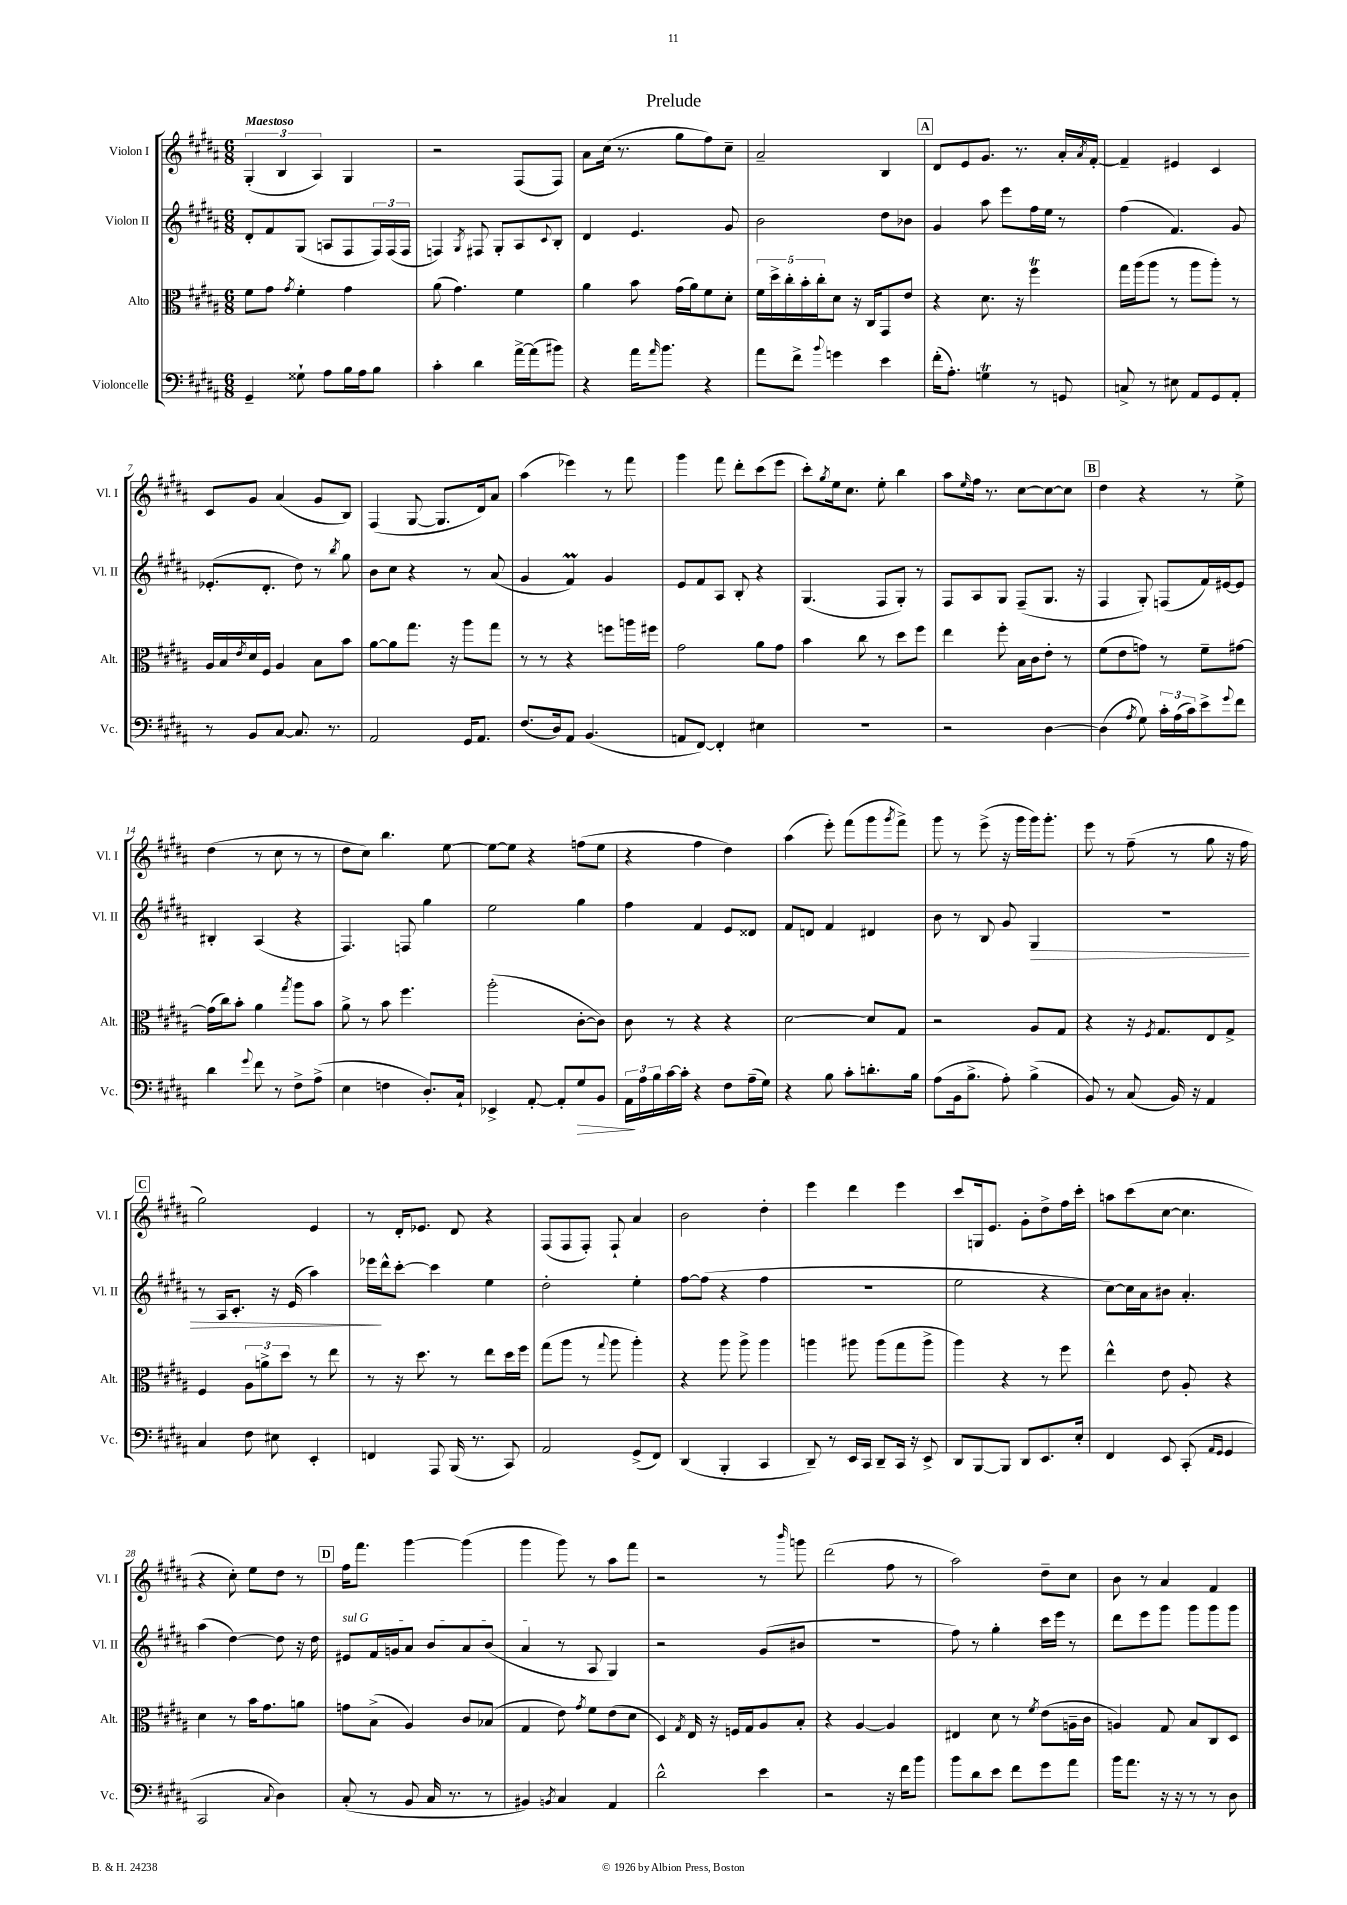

**kern	**kern	**kern	**kern
*staff4	*staff3	*staff2	*staff1
*clefF4	*clefC3	*clefG2	*clefG2
*k[f#c#g#d#a#]	*k[f#c#g#d#a#]	*k[f#c#g#d#a#]	*k[f#c#g#d#a#]
*M6/8	*M6/8	*M6/8	*M6/8
4GG#~/	8f#\L	8d#'/L	(6G#'/
.	8g#\J	8f#/	.
.	.	.	6B/
.	8qg#/	.	.
8G##`\	4f#'\	(8G#/J	.
.	.	.	6A#/)
8A#\L	.	8A/L	.
16B\L	4g#\	8F#/	4G#/
16A#\J	.	.	.
8B\J	.	24F#/L)	.
.	.	(24F#/	.
.	.	24F#/JJ	.
=	=	=	=
4c#'\	(8a#\	4F/)	2r
.	4.g#\)	.	.
.	.	8qG#/	.
4d#\	.	8F#/	.
.	.	8G#'/L	.
[16a#^\LL	4f#\	8A#/	(8F#/L
(16a#\]J	.	.	.
.	.	8qqc#/	.
8b#\J)	.	8B'/J	8F#/J)
=	=	=	=
4r	4a#\	4d#/	8a#\L
.	.	.	(16cc#\Jk
.	.	.	8.r
16a#\LK	8b\	4.e/	.
16qqa#/	.	.	.
8.b\J	.	.	.
.	(16g#\LL	.	8gg#\L
.	16a#\J)	.	.
4r	8f#\	.	8ff#\)
.	8d#'\J	8g#/	8cc#~\J
=	=	=	=
8a#\L	20f#\LL	2b\	2a#~/
.	20dd#^\	.	.
.	20cc#'\	.	.
8f#^\J	.	.	.
.	20b'\	.	.
.	20cc#'\J	.	.
8qqb/	.	.	.
4g\	8d#\J	.	.
.	16r	.	.
.	16C#/LK	.	.
4e\	8GG#/	8dd#\L	4B/
.	8e/J	8b-\J	.
=	=	=	=
(16f#'\LK	4r	4g#/	8d#/L
8.A#'\J)	.	.	.
.	.	.	8e/
4G\	8.d#\	8aa#\	8.g#/J
.	.	8eee\L	.
.	16r	.	8.r
8r	4ff#\	16ff#\L	.
.	.	16ee\JJ	.
8GG/	.	8r	16a#'/LL
.	.	.	8qa#/
.	.	.	[16f#'/JJ
=	=	=	=
8C^/	16gg#\LL	(4ff#\	4f#~/]
.	(16aa#\J	.	.
8r	8aa#\J	.	.
8E#\	8r	4.f#/)	4e#/
8AA#/L	8aa#\L	.	.
8GG#/	8aa#'\J)	.	4c#/
8AA#'/J	8r	8g#/	.
=	=	=	=
8r	16A#/LL	(8.e-'/L	8c#/L
.	16B/	.	.
.	8qe/	.	.
8BB/L	16d#/	.	8g#/J
.	16F#/JJ	8.d#'/J	.
[8C#/J	4A#/	.	(4a#/
8.C#/]	.	8dd#\)	.
.	8B\L	8r	8g#/L
8.r	.	.	.
.	.	8qbb/	.
.	8b\J	8gg#\	8B/J)
=	=	=	=
2AA#/	[8a#\L	8b\L	(4F#/
.	8a#\]	8cc#\J	.
.	8.gg#\J	4r	[8G#/
.	.	.	8.G#/]L
.	16r	.	.
16GG#/LK	8aa#\L	8r	.
8.AA#/J	.	.	16d#/k)
.	8gg#\J	(8a#/	8a#/J
=	=	=	=
(8.F#/L	8r	4g#/	(4aa#\
.	8r	.	.
16D#/k)	.	.	.
8AA#/J	4r	4f#/)	4eee-\)
(4.BB/	.	.	.
.	8ff\L	4g#/	8r
.	16aa\L	.	8fff#\
.	16ff#\JJ	.	.
=	=	=	=
8AA/L	2g#\	8e/L	4ggg#\
[8FF#/J)	.	8f#/	.
4FF#'/]	.	8A#/J	8fff#\
.	.	8B'/	8ddd#'\L
4E#\	8a#\L	4r	(8ccc#\
.	8g#\J	.	8eee\J
=	=	=	=
2.r	4b\	(4.G#/	8ccc#'\L)
.	.	.	8qgg#/
.	.	.	16ee\k
.	.	.	8.cc#\J
.	8cc#\	.	.
.	8r	8F#/L	8ee'\
.	8dd#\L	8G#'/J)	4bb\
.	8ff#\J	8r	.
=	=	=	=
2r	4ee\	8F#/L	8aa#\L
.	.	.	16qqee/
.	.	8A#/	16ff#\Jk
.	.	.	8.r
.	8ff#'\	8G#/J	.
.	16B\LL	(8F#~/L	[8cc#\L
.	16c#\J	.	.
[4D#\	8e'\J	8.G#/J	8cc#\_
.	8r	.	8cc#\]J
.	.	16r	.
=	=	=	=
(4D#\]	(8f#\L	4F#/	4dd#\
.	8e\	.	.
8qA#/	.	.	.
8G#\)	8g\J)	8G#'/)	4r
24c#'\LL	8r	(8F/L	.
(24A#\	.	.	.
24c#\J)	.	.	.
8e^\	8f#~\L	16f#/L)	8r
.	.	[16e#/J	.
8qqg#/	.	.	.
8f#\J	[8g#\J	8e#/]J	8ee^\
=	=	=	=
4d#\	(16g#\]LL	4B#'/	(4dd#\
.	16cc#\J)	.	.
.	8b'\J	.	.
8qqg#/	.	.	.
8f#\	4a#\	(4A#/	8r
8r	.	.	8cc#\
.	8qgg#/	.	.
8F#^\L	8aa#\L	4r	8r
(8A#^\J	8b\J	.	8r
=	=	=	=
4E\	8a#^\	4.F#/)	8dd#\L
.	8r	.	8cc#\J)
4F\	8b\	.	4.bb\
.	4.ff#\	8F/	.
8.D#'/L)	.	4gg#\	.
.	.	.	[8ee\
16C#`/Jk	.	.	.
=	=	=	=
4EE-^/	(2aa#'\	2ee\	8ee\_L
.	.	.	8ee\]J
[8AA#'/	.	.	4r
8AA#'/]L	.	.	.
8G#/	[8c#'\L	4gg#\	(8ff\L
8BB/J	8c#\]J)	.	8ee\J
=	=	=	=
24AA#\LL	8c#\	4ff#\	4r
24A#\	.	.	.
24B\	.	.	.
[16c#\	8r	.	.
16c#'\]JJ	.	.	.
4r	4r	4f#/	4ff#\
8F#\L	4r	8e/L	4dd#\)
(16A#~\L	.	8d##/J	.
16G#\JJ)	.	.	.
=	=	=	=
4r	[2d#\	8f#/L	(4aa#\
.	.	8d/J	.
8B\	.	4f#/	8eee'\)
8c#'\L	.	.	(8fff#\L
8.d'\	8d#/]L	4d#/	8ggg#\
.	.	.	8qggg#/
.	8G#/J	.	8fff#^\J)
16B\Jk	.	.	.
=	=	=	=
(8A#\L	2r	8b\	8ggg#\
16BB\k	.	8r	8r
8.B^\J	.	.	.
.	.	8B/	(8eee^\
8A#'\)	.	8g#/	16r
.	.	.	16ggg#\LL
(4B^\	8A#/L	4G#/	16ggg#\J)
.	.	.	8.ggg#'\J
.	8G#/J	.	.
=	=	=	=
8BB/)	4r	2.r	8eee\
8r	.	.	8r
(8C#/	16r	.	(8ff#~\
.	8qF#/	.	.
.	8.G#/L	.	.
16BB/)	.	.	8r
16r	.	.	.
4AA#/	8E/	.	8gg#\
.	8G#^/J	.	16r
.	.	.	16ff#\
=	=	=	=
4C#/	4F#/	8r	2gg#\)
.	.	16A#/LK	.
.	.	8.c#'/J	.
8F#\	12A#\L	.	.
.	12a^\	.	.
8E#\	.	16r	.
.	12dd#\J	.	.
.	.	(16e/	.
4EE'/	8r	4aa#\)	4e/
.	8ee\	.	.
=	=	=	=
4FF/	8r	16eee-\LL	8r
.	.	16ddd#^^\J	.
.	16r	[8ccc#'\J	16d#'/LK
.	8.dd#\	.	8.e-/J
8AAA#/	.	4ccc#\]	.
(16BBB/	8r	.	8d#/
8.r	.	.	.
.	8ee\L	4ee\	4r
8CC#/)	16dd#\L	.	.
.	16ff#\JJ	.	.
=	=	=	=
2AA#/	(8gg#\L	2dd#'\	(8F#/L
.	8aa#\J	.	8F#/
.	8r	.	8F#'/J)
.	8qqgg#/	.	.
.	8aa#\	.	8F#`/
(8GG#^/L	4aa#'\)	4ee'\	4a#/
8FF#/J)	.	.	.
=	=	=	=
(4DD#/	4r	[8ff#\L	2b\
.	.	(8ff#\]J	.
4BBB'/	8aa#\	4r	.
.	8aa#^\	.	.
4CC#/	4aa#\	4ff#\	4dd#'\
=	=	=	=
8DD#~/)	4aa\	2.r	4eee\
8r	.	.	.
16EE/LL	8aa#\	.	4ddd#\
16CC#/JJ	.	.	.
8DD#~/L	(8aa#\L	.	.
16CC#/Jk	8gg#\	.	4eee\
16r	.	.	.
8EE^/	8aa#^\J	.	.
=	=	=	=
8DD#/L	4aa#\)	2ee\	8ccc#/L
[8BBB/	.	.	16G/k
.	.	.	8.e/J
8BBB/]J	4r	.	.
8DD#/L	.	.	8g#'\L
8.EE/	8r	4r	8dd#^\
.	8ff#\	.	16ff#\L
16E'/Jk	.	.	16ccc#'\JJ
=	=	=	=
4FF#/	4ee^^\	[8cc#\L)	8aa\L
.	.	16cc#\]L	(8ccc#\
.	.	16a#\J	.
8EE/	8e\	8b#\J	[8cc#\J
(8CC#'/	8A#'/	4.a#'/	4.cc#\]
16qqAA#/LL	.	.	.
16qqGG#/JJ	.	.	.
4GG#/	4r	.	.
=	=	=	=
2CC#/	4d#\	(4aa#\	4r
.	8r	[4dd#\)	8cc#'\)
.	16b\LK	.	8ee\L
.	8.g#\	.	.
8qqC#/	.	.	.
4D#\)	.	8dd#\]	8dd#\J
.	8a\J	16r	8r
.	.	16dd#\	.
=	=	=	=
(8C#'/	8g\L	8e#/L	16ff#\LK
.	.	.	8.fff#\J
8r	(8B^\J	16f#/L	.
.	.	16g/J	.
8BB/	4A#/)	8a#/J	[4ggg#\
16C#/	.	8b/L	.
8.r	.	.	.
.	8c#/L	8a#/	(4ggg#\]
8r	(8B-/J	(8b/J	.
=	=	=	=
4BB#/)	4G#/	4a#/	4ggg#\
8qBB/	.	.	.
4C#/	8e\)	8r	8ggg#\)
.	8qg#/	.	.
.	8f#\L	8A#/	8r
4AA#/	(8e\	4G#/)	8aa#\L
.	8d#\J	.	8fff#\J
=	=	=	=
2d#^^\	4D#/)	2r	2r
.	8qG#/	.	.
.	16E/	.	.
.	16r	.	.
.	16F/LL	.	.
.	16G#/J	.	.
4e\	8A#/	(8g#/L	8r
.	.	.	16qqbbb/
.	8B'/J	8b#/J	8ggg\
=	=	=	=
2r	4r	2.r	(2ddd#\
.	[4A#/	.	.
16r	4A#/]	.	8ff#\
16f#\LK	.	.	.
8b\J	.	.	8r
=	=	=	=
8b\L	4E#/	8ff#\)	2aa#\)
8d#\	.	8r	.
8e\J	8d#\	4gg#'\	.
8f#\L	8r	.	.
.	8qf#/	.	.
8g#\	(8e\L	16ccc#\LL	8dd#~\L
.	.	16eee\JJ	.
8a#\J	16A~\L	8r	8cc#\J
.	16c#\JJ	.	.
=	=	=	=
16b\LK	4A/)	8ddd#\L	8b\
8.a#\J	.	.	.
.	.	8eee\	8r
16r	8G#/	8ggg#\J	4a#/
16r	.	.	.
8r	8B/L	8ggg#\L	.
8r	8C#/	8ggg#\	4f#/
8D#\	8D#/J	8ggg#\J	.
==	==	==	==
*-	*-	*-	*-
